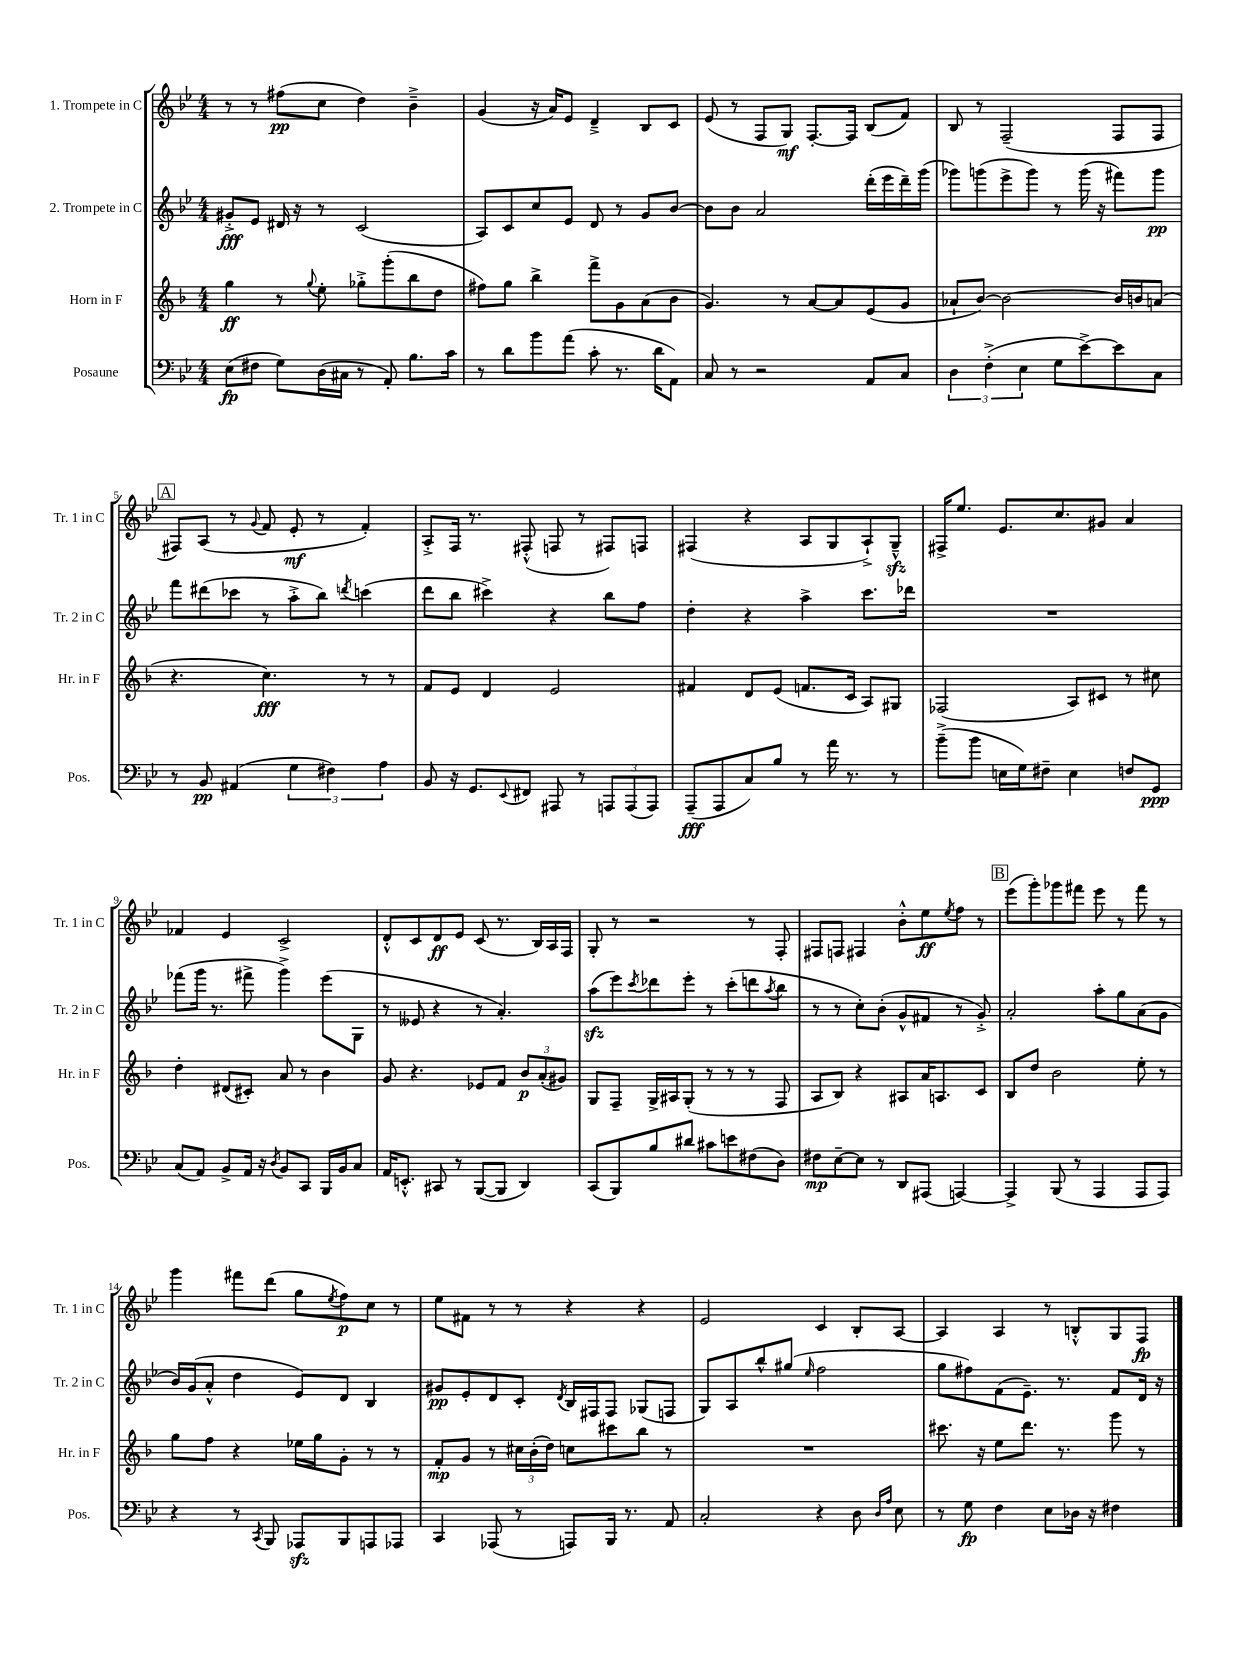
<<
\new StaffGroup <<
\new Staff = "s0" \with { instrumentName = "1. Trompete in C" shortInstrumentName = "Tr. 1 in C" } {
    \clef treble \key bes \major \numericTimeSignature \time 4/4
    r8 r8 fis''8\pp( c''8 d''4) bes'4---> |
    g'4( r16 a'16) ees'8 d'4---> bes8 c'8 |
    ees'8( r8 f8 g8\mf) f8.~-. f16 bes8( f'8) |
    bes8 r8 f2--( f8 f8 |
    \mark \markup { \box "A" } fis8) a8( r8 \appoggiatura { g'8 } f'8 ees'8-.\mf r8 f'4-.) |
    a8-.-> f16 r8. fis8-.-^( f8 r8 fis8) f8 |
    fis4( r4 a8 g8 a8-!->) g8---^\sfz |
    fis16-> ees''8. ees'8. c''8. gis'8 a'4 |
    fes'4 ees'4 c'2-> |
    d'8-.-^ c'8 d'8\ff ees'8 c'8( r8. bes16) a16 f16 |
    g8-. r8 r2 r8 f8-. |
    fis8 f8 fis4 bes'8-.-^ ees''8\ff \acciaccatura { ees''8 } f''8 r8 |
    \mark \markup { \box "B" } ees'''8( g'''8-.) ges'''8 fis'''8 ees'''8 r8 fis'''8 r8 |
    g'''4 fis'''8 d'''8( g''8 \acciaccatura { ees''8 } f''8\p) c''8 r8 |
    ees''8 fis'8 r8 r8 r4 r4 |
    ees'2 c'4 bes8-. a8~ |
    a4 a4 r8 b8-.-^ g8 f8\fp \bar "|." |
}
\new Staff = "s1" \with { instrumentName = "2. Trompete in C" shortInstrumentName = "Tr. 2 in C" } {
    \clef treble \key bes \major \numericTimeSignature \time 4/4
    gis'8-.->\fff ees'8 dis'16 r16 r8 c'2( |
    a8) c'8 c''8 ees'8 d'8 r8 g'8 bes'8~ |
    bes'8 bes'8 a'2 d'''16-.( ees'''16 d'''16--) g'''16( |
    ges'''8) g'''8( ees'''8-> g'''8) r8 g'''16( r16 fis'''8) g'''8\pp |
    \mark \markup { \box "A" } f'''8 dis'''8( ces'''8 r8 a''8-.-> bes''8) \acciaccatura { d'''8 } c'''4( |
    d'''8 bes''8 cis'''4->) r4 bes''8 f''8 |
    d''4-. r4 a''4-> c'''8. des'''16 |
    R1 |
    fes'''8( g'''16 r8. fis'''8-> g'''4->) ees'''8( g8 |
    r8 eeses'8 r4 r8 a'4.-.) |
    a''8\sfz( ees'''8) \acciaccatura { c'''8 } des'''8 ees'''8-. r8 c'''8-.( d'''8 \acciaccatura { a''8 } bes''8 |
    r8 r8 c''8-.) bes'8-.( g'8-^ fis'8 r8 g'8-.->) |
    \mark \markup { \box "B" } a'2-. a''8-. g''8 a'8( g'8 |
    bes'16) g'16( a'8-.-^ d''4 ees'8) d'8 bes4 |
    gis'8\pp ees'8-. d'8 c'8-. \acciaccatura { d'8 } bes16 fis16 fis8 ges8( f8 |
    g8) a8 bes''8-^ gis''8( \grace { ees''16 } f''2 |
    g''8 fis''8) f'8( ees'8.--) r8. f'8 d'16 r16 \bar "|." |
}
\new Staff = "s2" \with { instrumentName = "Horn in F" shortInstrumentName = "Hr. in F" } {
    \clef treble \key f \major \numericTimeSignature \time 4/4
    g''4\ff r8 \appoggiatura { g''8 } e''8-. ges''8-.-> g'''8-.( bes''8 d''8 |
    fis''8) g''8 bes''4-> f'''8-> g'8 a'8( bes'8 |
    g'4.) r8 a'8~ a'8 e'8( g'8 |
    aes'8-! bes'8~) bes'2~ bes'16 b'16 a'8( |
    \mark \markup { \box "A" } r4. c''4.\fff) r8 r8 |
    f'8 e'8 d'4 e'2 |
    fis'4 d'8 e'8( f'8. c'16 a8) gis8 |
    fes2( a8) cis'8 r8 cis''8 |
    d''4-. dis'8( cis'8-.) a'8 r8 bes'4 |
    g'8 r4. ees'8 f'8 \tuplet 3/2 { bes'8\p a'8-.( gis'8) } |
    g8 f8-- g16-> ais16 g8-.( r8 r8 r8 f8 |
    a8 bes8) r4 ais8 a'16 a8. c'8 |
    \mark \markup { \box "B" } bes8 d''8 bes'2 e''8-. r8 |
    g''8 f''8 r4 ees''16 g''16 g'8-. r8 r8 |
    f'8-.\mp g'8 r8 \tuplet 3/2 { cis''16 bes'16-.( d''16) } c''8 cis'''8 bes''8 r8 |
    R1 |
    cis'''8. r16 e''8 d'''8. r8. g'''8 r8 \bar "|." |
}
\new Staff = "s3" \with { instrumentName = "Posaune" shortInstrumentName = "Pos." } {
    \clef bass \key bes \major \numericTimeSignature \time 4/4
    ees8\fp( fis8 g8) d16( cis16 r8 a,8-.) bes8. c'16 |
    r8 d'8 bes'8 a'8( c'8-. r8. d'16 a,8) |
    c8 r8 r2 a,8 c8 |
    \tuplet 3/2 { d4 f4-.->( ees4 } g8 ees'8~->) ees'8 c8 |
    \mark \markup { \box "A" } r8 bes,8\pp ais,4( \tuplet 3/2 { g4 fis4) a4 } |
    bes,8 r16 g,8. \appoggiatura { ees,8 } fis,8 ais,,8 r8 \tuplet 3/2 { a,,8 a,,8( a,,8) } |
    a,,8--\fff( a,,8 c8) bes8 r8 a'16 r8. r8 |
    bes'8--->( bes'8 e16 g16) fis8-- e4 f8 g,8\ppp |
    c8( a,8) bes,8-> a,16 r16 \acciaccatura { d8 } bes,8 c,8 bes,,16 bes,16 c8 |
    a,16 e,8.-.-^ cis,8 r8 bes,,8~( bes,,8 d,4) |
    c,8( bes,,8) bes8 dis'8 cis'8 e'8 fis8( d8) |
    fis8\mp ees8~-- ees8 r8 d,8 ais,,8( a,,4~) |
    \mark \markup { \box "B" } a,,4-> bes,,8( r8 a,,4 a,,8 a,,8) |
    r4 r8 \acciaccatura { c,8 } bes,,8 aes,,8\sfz bes,,8 a,,8 aes,,8 |
    c,4 aes,,8( r8 a,,8) bes,,16 r8. a,8 |
    c2-. r4 d8 \grace { d16 a16 } ees8 |
    r8 g8\fp f4 ees8 des16 r16 fis4 \bar "|." |
}
>>
>>
